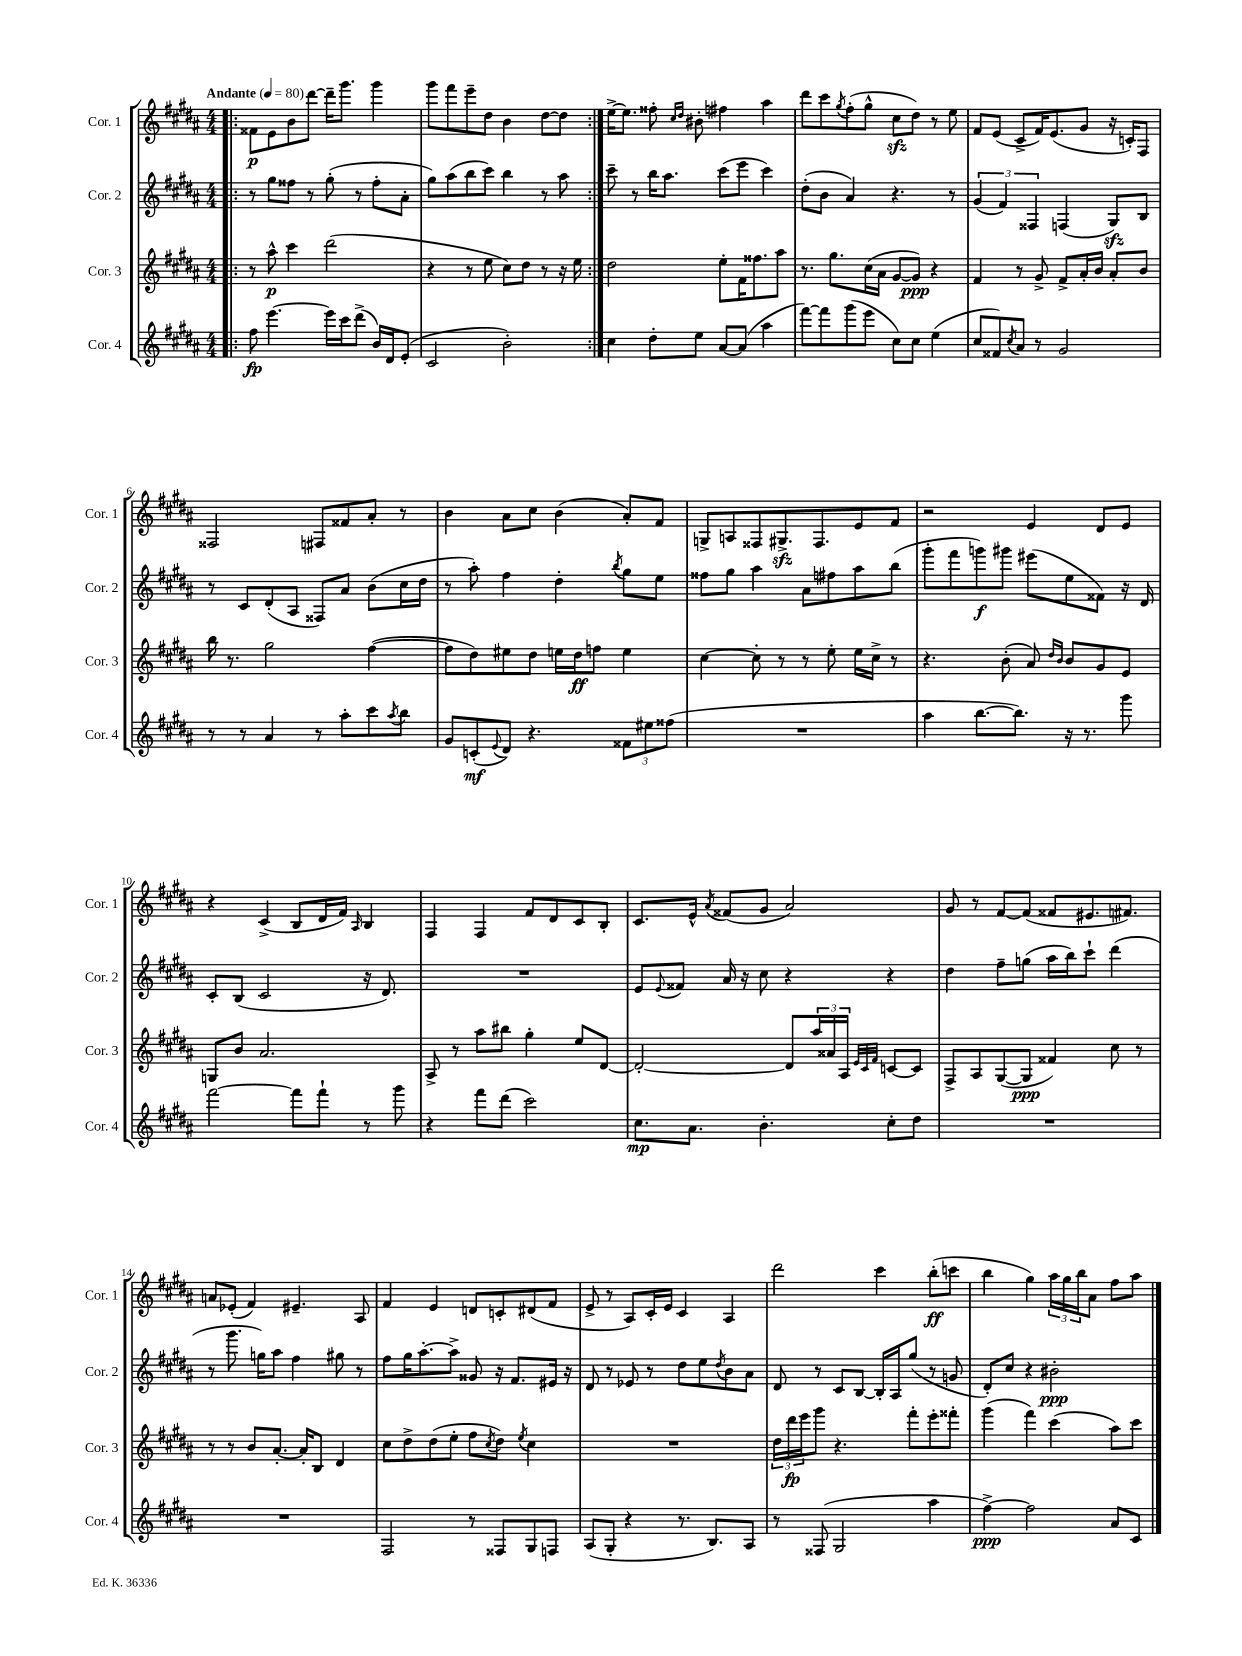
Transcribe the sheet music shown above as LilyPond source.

<<
\new StaffGroup <<
\new Staff = "s0" \with { instrumentName = "Cor. 1" shortInstrumentName = "Cor. 1" } {
    \clef treble \key b \major \numericTimeSignature \time 4/4 \tempo "Andante" 4 = 80
    \repeat volta 2 { \bar ".|:" fisis'8\p e'8 b'8 dis'''8~ dis'''16-- gis'''8. gis'''4 |
    gis'''8 fis'''8 e'''8-- dis''8 b'4 dis''8~ dis''8 | }
    e''16~-> e''8. fisis''8-. \grace { cis''16 dis''16 } bis'8-. fis''4 ais''4 |
    dis'''8 cis'''8 \acciaccatura { gis''8 } fis''8-.( gis''8-^ cis''8\sfz dis''8) r8 e''8 |
    fis'8 e'8( cis'8-> fis'16) e'8.( gis'8 r16 c'16-.) fis8 |
    fisis2 fis8 fisis'8 ais'8-. r8 |
    b'4 ais'8 cis''8 b'4( ais'8-.) fis'8 |
    g8-> a8 fisis8 gis8.->\sfz fisis8. e'8 fis'8 |
    r2 e'4 dis'8 e'8 |
    r4 cis'4->( b8 dis'16 fis'16) \grace { ais16 } b4 |
    fis4 fis4 fis'8 dis'8 cis'8 b8-. |
    cis'8. e'16-^ \acciaccatura { ais'8 } fisis'8( gis'8 ais'2) |
    gis'8 r8 fis'8~ fis'8( fisis'8 eis'8. fis'8.) |
    a'8 ees'8-.( fis'4) eis'4.-- ais8 |
    fis'4 e'4 d'8 c'8-. dis'8( fis'8 |
    e'8-> r8 ais8) cis'16-. e'16 cis'4 ais4 |
    dis'''2 cis'''4 b''8-.\ff( c'''8 |
    b''4 gis''4) \tuplet 3/2 { ais''16 gis''16 b''16 } ais'8 fis''8 ais''8 \bar "|." |
}
\new Staff = "s1" \with { instrumentName = "Cor. 2" shortInstrumentName = "Cor. 2" } {
    \clef treble \key b \major \numericTimeSignature \time 4/4
    \repeat volta 2 { \bar ".|:" r8 gis''8 fisis''8 r8 gis''8-.( r8 fisis''8-. ais'8-. |
    gis''8) ais''8( b''8 cis'''8) b''4 r8 ais''8 | }
    cis'''8-- r8 b''16 ais''8. cis'''8( e'''8 cis'''4) |
    dis''8-.( b'8 ais'4) r4. r8 |
    \tuplet 3/2 { gis'4( fis'4) fisis4 } f4( gis8\sfz) b8 |
    r8 cis'8 dis'8-.( ais8 fisis8) ais'8 b'8( cis''16 dis''16 |
    r8 ais''8-.) fis''4 dis''4-. \acciaccatura { b''8 } gis''8 e''8 |
    fisis''8 gis''8 ais''4 ais'8 fis''8 ais''8 b''8( |
    gis'''8-. fis'''8 g'''8\f) gis'''8 eis'''8( e''8 fisis'8) r16 dis'16 |
    cis'8-. b8( cis'2 r16 dis'8.) |
    R1 |
    e'8 \appoggiatura { e'8 } fisis'8 ais'16 r16 cis''8 r4 r4 |
    dis''4 fis''8-- g''8( ais''16 b''16) cis'''8-! dis'''4( |
    r8 gis'''8. g''16) ais''8 fis''4 gis''8 r8 |
    fis''8 gis''16 ais''8.~-. ais''8-> gisis'8 r16 fis'8. eis'16 r16 |
    dis'8 r8 ees'8 r8 dis''8 e''8 \acciaccatura { dis''8 } b'8 ais'8 |
    dis'8 r8 cis'8 b8~ b16-. ais16 gis''8( r8 g'8 |
    dis'8-.) cis''8 r4 bis'2-.\ppp \bar "|." |
}
\new Staff = "s2" \with { instrumentName = "Cor. 3" shortInstrumentName = "Cor. 3" } {
    \clef treble \key b \major \numericTimeSignature \time 4/4
    \repeat volta 2 { \bar ".|:" r8 ais''8-^\p cis'''4 dis'''2( |
    r4 r8 e''8 cis''8) dis''8 r8 r16 e''16 | }
    dis''2 e''8-. fis'16 fisis''8. ais''8 |
    r8. gis''8. cis''16( ais'16 gis'8~ gis'8\ppp) r4 |
    fis'4 r8 gis'8-> fis'8-> ais'16-. b'16 ais'8-. b'8 |
    b''16 r8. gis''2 fis''4~( |
    fis''8 dis''8) eis''8 dis''8 e''16 dis''16\ff f''8 e''4 |
    cis''4~ cis''8-. r8 r8 e''8-. e''16 cis''16-> r8 |
    r4. b'8-.( ais'8) \grace { dis''16 b'16 } b'8 gis'8 e'8 |
    g8 b'8 ais'2. |
    ais8-> r8 ais''8 bis''8 gis''4-. e''8 dis'8~ |
    dis'2~-. dis'8 \tuplet 3/2 { ais''16 aisis'16 ais16 } \grace { e'32 cis'32 fis'32 } c'8~ c'8 |
    fis8-> ais8 gis8~( gis8\ppp fisis'4) cis''8 r8 |
    r8 r8 b'8 ais'8.~-. ais'16-. b8 dis'4 |
    cis''8 dis''8-> dis''8( e''8-. fis''8 \acciaccatura { cis''8 } dis''8) \acciaccatura { e''8 } cis''4 |
    R1 |
    \tuplet 3/2 { dis''16 dis'''16\fp e'''16 } gis'''8 r4. fis'''8-. e'''8-. fisis'''8-. |
    gis'''4( fis'''4) cis'''4( ais''8) cis'''8 \bar "|." |
}
\new Staff = "s3" \with { instrumentName = "Cor. 4" shortInstrumentName = "Cor. 4" } {
    \clef treble \key b \major \numericTimeSignature \time 4/4
    \repeat volta 2 { \bar ".|:" fis''8\fp e'''4.~ e'''16 cis'''16 dis'''8->( b'16) dis'16 e'8-.( |
    cis'2 b'2-.) | }
    cis''4 dis''8-. e''8 ais'8~ ais'8( ais''4 |
    fis'''8~) fis'''8 gis'''8( e'''8 cis''8) cis''8 e''4( |
    cis''8 fisis'8) \acciaccatura { cis''8 } ais'8 r8 gis'2 |
    r8 r8 ais'4 r8 ais''8-. cis'''8 \acciaccatura { ais''8 } b''8 |
    gis'8 c'8-.\mf( \appoggiatura { e'8 } dis'8) r4. \tuplet 3/2 { fisis'8 eis''8 fisis''8( } |
    R1 |
    ais''4 b''8.~ b''8.) r16 r8. gis'''8 |
    fis'''2~ fis'''8 fis'''8-! r8 gis'''8 |
    r4 fis'''8 dis'''8( cis'''2) |
    cis''8.\mp ais'8. b'4.-. cis''8-. dis''8 |
    R1 |
    R1 |
    fis2 r8 fisis8 gis8 f8 |
    ais8( gis8-. r4 r8. b8.) ais8 |
    r8 fisis8( gis2 ais''4 |
    fis''4~->\ppp) fis''2 ais'8 cis'8 \bar "|." |
}
>>
>>
